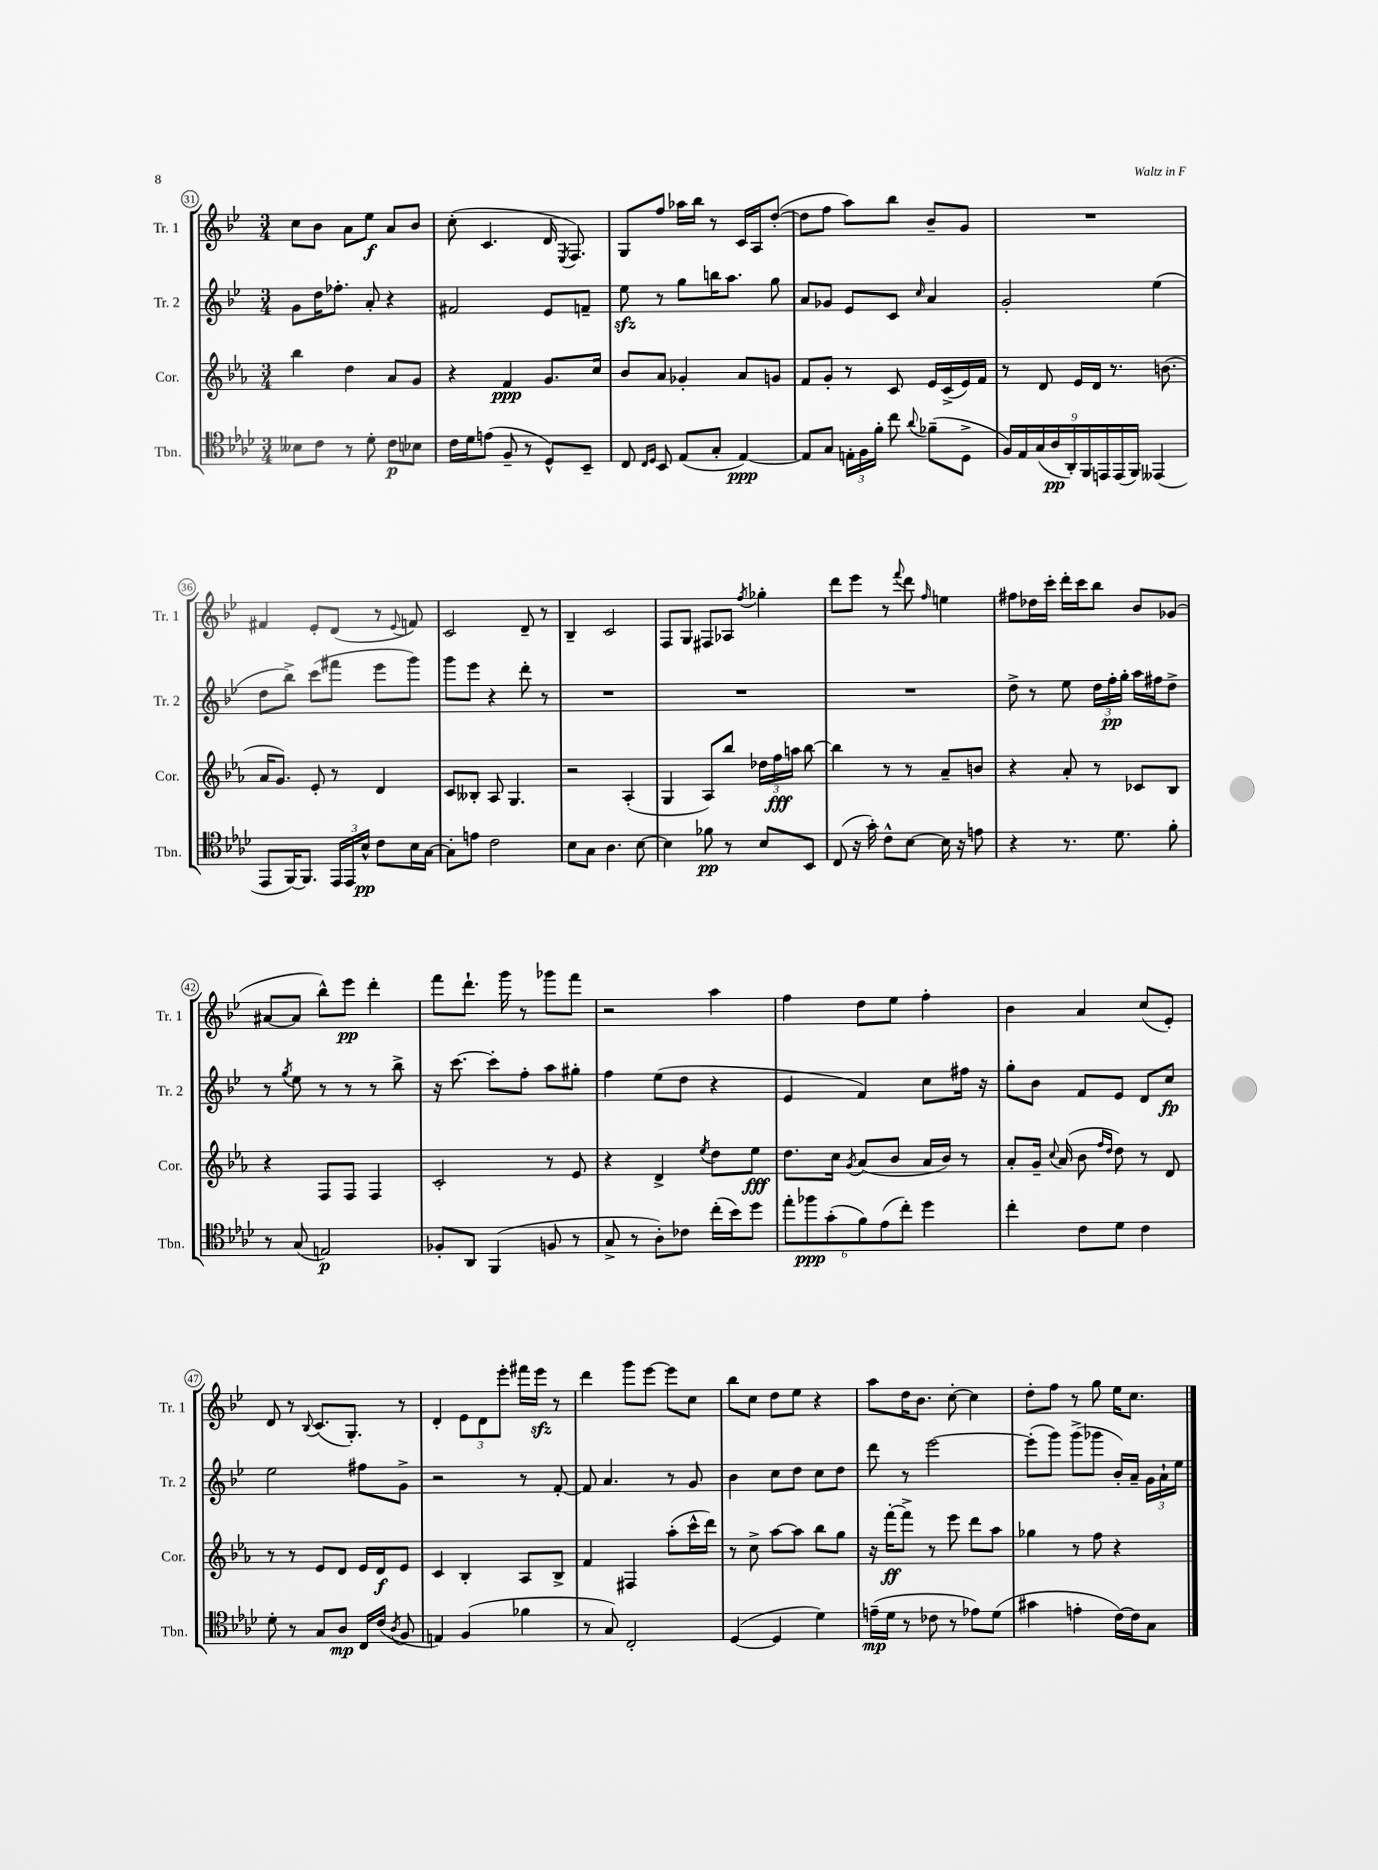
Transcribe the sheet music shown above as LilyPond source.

<<
\new StaffGroup <<
\new Staff = "s0" \with { instrumentName = "Tr. 1" shortInstrumentName = "Tr. 1" } {
    \clef treble \key bes \major \numericTimeSignature \time 3/4
    \autoBeamOff c''8[ bes'8] a'8[ ees''8]\f a'8[ bes'8] |
    c''8-.( c'4. d'16 \acciaccatura { ees8 } f8.) |
    g8[ f''8] aes''16[ bes''16] r8 c'16[ a16 d''8]~-.( |
    d''8[ f''8] a''8[) bes''8] bes'8[-- g'8] |
    R2. |
    fis'4 ees'8[-. d'8]( r8 \appoggiatura { ees'8 } f'8) |
    c'2 d'8-- r8 |
    bes4-- c'2 |
    f8[ g8] fis8[ aes8] \acciaccatura { f''8 } ges''4-. |
    d'''8[ ees'''8] r8 \appoggiatura { f'''8 } d'''8 \grace { f''16 } e''4 |
    fis''8[ des''16 c'''16]-. d'''16[-. c'''16 bes''8] bes'8[ ges'8]( |
    ais'8[~ ais'8] bes''8[-^) ees'''8]\pp d'''4-. |
    f'''8[ d'''8.]-! g'''16 r8 ges'''8[ f'''8] |
    r2 a''4 |
    f''4 d''8[ ees''8] f''4-. |
    bes'4 a'4 c''8[( ees'8]-.) |
    d'8 r8 \appoggiatura { bes8 } c'8.[( g8.]-.) r8 |
    d'4-. \tuplet 3/2 { ees'8[ d'8 ees'''8]-. } fis'''16[ ees'''16]\sfz r8 |
    d'''4 g'''8[ ees'''8]~ ees'''8[ c''8] |
    bes''8[ c''8] d''8[ ees''8] r4 |
    a''8[ d''16 bes'8.] c''8~-. c''4 |
    d''8[-. f''8] r8 g''8 ees''16[ c''8.] \bar "|." |
}
\new Staff = "s1" \with { instrumentName = "Tr. 2" shortInstrumentName = "Tr. 2" } {
    \clef treble \key bes \major \numericTimeSignature \time 3/4
    \autoBeamOff g'8[ d''16 fes''8.]-. a'8-. r4 |
    fis'2 ees'8[ f'8]-- |
    ees''8\sfz r8 g''8[ b''16 a''8.] g''8 |
    a'8[ ges'8] ees'8[ c'8] \grace { c''16 } a'4 |
    g'2-. ees''4( |
    d''8[ bes''8]->) c'''8[( fis'''8] ees'''8[ g'''8]) |
    g'''8[ ees'''8] r4 d'''8-. r8 |
    R2. |
    R2. |
    R2. |
    d''8-> r8 ees''8 \tuplet 3/2 { d''16[ f''16-.\pp g''16]-. } a''16[ fis''16 d''8]-> |
    r8 \acciaccatura { g''8 } ees''8 r8 r8 r8 bes''8-> |
    r16 c'''8.~ c'''8[-. f''8]-. a''8[ gis''8]-. |
    f''4 ees''8[( d''8] r4 |
    ees'4 f'4) c''8[ fis''16] r16 |
    g''8[-. bes'8] f'8[ ees'8] d'8[ c''8]\fp |
    ees''2 fis''8[ g'8]-> |
    r2 r8 f'8~-. |
    f'8 a'4. r8 g'8 |
    bes'4 c''8[ d''8] c''8[ d''8] |
    d'''8 r8 ees'''2~ |
    ees'''8[-.( g'''8]) g'''8[->( ges'''8] bes'16[-.) a'16]-- \tuplet 3/2 { g'16[ a'16-! ees''16] } \bar "|." |
}
\new Staff = "s2" \with { instrumentName = "Cor." shortInstrumentName = "Cor." } {
    \clef treble \key ees \major \numericTimeSignature \time 3/4
    \autoBeamOff bes''4 d''4 aes'8[ g'8] |
    r4 f'4\ppp g'8.[ c''16] |
    bes'8[ aes'8] ges'4-. aes'8[ g'8] |
    f'8[ g'8]-. r8 c'8 ees'16[ c'16->( ees'16) f'16] |
    r8 d'8 ees'16[ d'16] r8. b'8.( |
    aes'16[ g'8.]) ees'8-. r8 d'4 |
    c'8[ beses8]-. aes8 g4. |
    r2 aes4-.( |
    g4 aes8[) bes''8] \tuplet 3/2 { des''16[ f''16\fff a''16] } bes''8~ |
    bes''4 r8 r8 aes'8[-- b'8] |
    r4 aes'8-. r8 ces'8[ bes8] |
    r4 f8[ f8] f4 |
    c'2-. r8 ees'8 |
    r4 d'4-> \acciaccatura { ees''8 } d''8[ ees''8]\fff |
    d''8.[ c''16] \acciaccatura { g'8 } aes'8[( bes'8] aes'16[ bes'16]) r8 |
    aes'8[-. g'16]-- \appoggiatura { c''8 } aes'16( bes'8 \grace { f''16[ d''16] } d''8) r8 d'8 |
    r8 r8 ees'8[ d'8] ees'16[ d'16\f ees'8] |
    c'4 bes4-. aes8[ bes8]-> |
    f'4 fis4 aes''8[-.( c'''16-^ d'''16]) |
    r8 c''8-> aes''8[~ aes''8] bes''8[ g''8] |
    r16 f'''16[~-.\ff f'''8]-> r8 ees'''8 d'''8[ aes''8] |
    ges''4 r8 f''8 r4 \bar "|." |
}
\new Staff = "s3" \with { instrumentName = "Tbn." shortInstrumentName = "Tbn." } {
    \clef tenor \key aes \major \numericTimeSignature \time 3/4
    \autoBeamOff beses8[ c'8] r8 des'8-. c'8[\p bes8] |
    c'16[ des'16 e'8]( f8-- r8 des8[-^) bes,8]-- |
    c8 \grace { c16[ des16] } bes,8 ees8[( g8]-. ees4~\ppp) |
    ees8[ g8] \tuplet 3/2 { e16[-. f16 f'16]-. } c''8 \appoggiatura { aes'8 } fes'8[--( des8]-> |
    \tuplet 9/8 { f16[) ees16 g16( aes16\pp aes,16-.) f,16 e,16 e,16( f,16]) } eeses,4( |
    ees,8[ f,16~) f,8.] \tuplet 3/2 { ees,16[ ees,16 bes16]-^\pp } c'8[ bes16 g16]~ |
    g8[-. e'8] c'2 |
    bes8[ g8] aes4. bes8~ |
    bes4 fes'8\pp r8 bes8[ bes,8] |
    c8( r16 g'16-.) c'8[-^ bes8]~ bes16 r16 e'8 |
    r4 r8. des'8. f'8-. |
    r8 g8( e2\p) |
    fes8[-. aes,8] f,4( f8 r8 |
    g8-> r8 aes8[-.) ces'8] c''16[-.( bes'16) des''8] |
    \tuplet 6/4 { ees''8[-. fes''8\ppp g'8-.( f'8) ees'8( c''8]-.) } des''4 |
    c''4-. c'8[ des'8] c'4 |
    des'8-. r8 g8[ aes8]\mp c16[ c'16]( \acciaccatura { aes8 } f8 |
    e4) f4( fes'4 |
    r8 g8) c2-. |
    des4~( des4 des'4) |
    e'16[--\mp( des'16] r8 ces'8 r8 ees'8[) des'8]( |
    gis'4 e'4-. c'16[~) c'16 g8] \bar "|." |
}
>>
>>
\layout { \context { \Score currentBarNumber = #31 \override BarNumber.stencil = #(make-stencil-circler 0.1 0.3 ly:text-interface::print) } }
